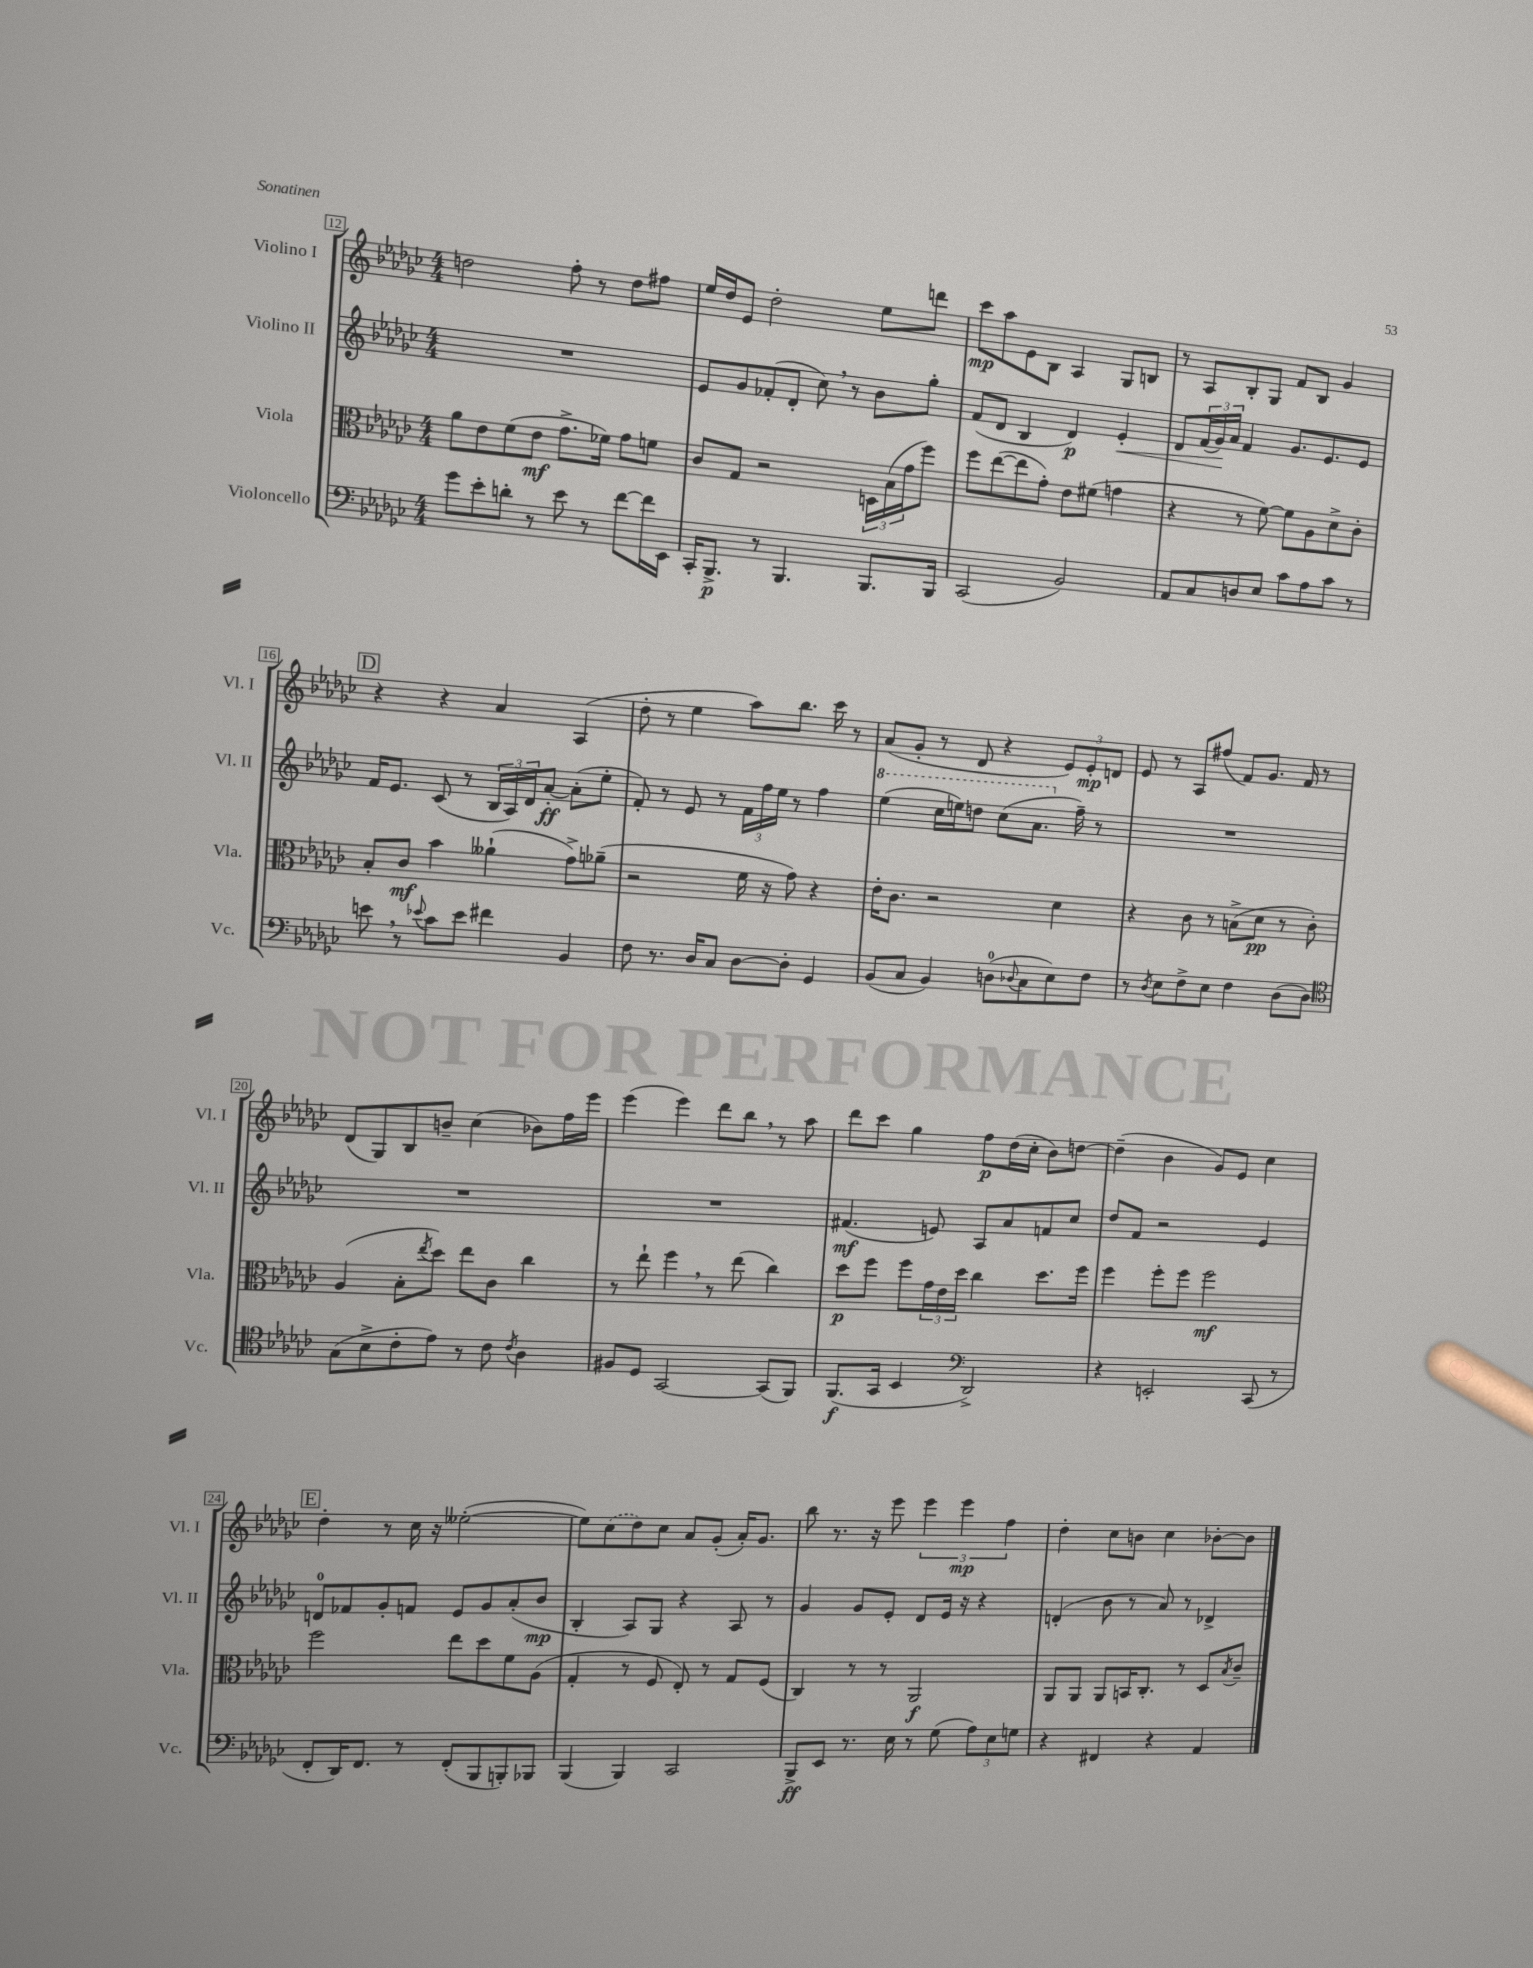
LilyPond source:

<<
\new StaffGroup <<
\new Staff = "s0" \with { instrumentName = "Violino I" shortInstrumentName = "Vl. I" } {
    \clef treble \key ges \major \numericTimeSignature \time 4/4
    d''2 f''8-. r8 d''8 fis''8 |
    ees''16 des''16 ees'8 des''2-. ees''8 d'''8 |
    ces'''8\mp aes''8 ees'8 bes8 aes4 ges8 b8 |
    r8 aes8 bes8-. ges8 f'8 bes8 ges'4 |
    \mark \markup { \box "D" } r4 r4 aes'4 aes4( |
    des''8-. r8 ees''4 aes''8) bes''8. ces'''16 r8 |
    aes'8( ges'8-. r8 des'8 r4 \tuplet 3/2 { ees'8) ees'8-.\mp d'8 } |
    ees'8 r8 aes8 fis''8( f'8) ges'8. f'16 r8 |
    des'8( ges8) bes8 b'8-- ces''4( bes'8) f''16 ees'''16 |
    ees'''4( ees'''4) des'''8 bes''8 \breathe r8 aes''8 |
    des'''8 ces'''8 ges''4 f''8\p des''16( ces''16-. bes'8) d''8~ |
    d''4--( bes'4 ges'8) ees'8 ces''4 |
    \mark \markup { \box "E" } des''4-. r8 ces''16 r16 eeses''2~-.( |
    eeses''8) \once \slurDashed ces''8( des''8) ces''8 aes'8 ges'8-.( aes'16-.) ges'8. |
    bes''8 r8. r16 ees'''8 \tuplet 3/2 { ees'''4 ees'''4\mp f''4 } |
    des''4-. ces''8 b'8 ces''4 bes'8~-. bes'8 \bar "|." |
}
\new Staff = "s1" \with { instrumentName = "Violino II" shortInstrumentName = "Vl. II" } {
    \clef treble \key ges \major \numericTimeSignature \time 4/4
    R1 |
    ees'8 ges'8 fes'8-.( des'8-. ces''8) \breathe r8 bes'8 ges''8-. |
    f'8( des'8 bes4 des'4\p) ees'4-.\< |
    des'8 \tuplet 3/2 { f'16( ges'16\!) aes'16 } f'4 ges'8. ees'8. ees'8 |
    \mark \markup { \box "D" } f'16 ees'8. ces'8( r8 \tuplet 3/2 { bes16 aes16) des'16 } aes'8~-.\ff aes'8-.( ees''8-. |
    f'8-.) r8 ees'8 r8 \tuplet 3/2 { f'16 f''16 ees''16 } r8 f''4 |
    \ottava #1 ees'''4( ces'''16 e'''16) d'''8 ces'''8( aes''8. \ottava #0 f''16--) r8 |
    R1 |
    R1 |
    R1 |
    fis'4.\mf( e'8) aes8 aes'8 f'8 ces''8 |
    des''8 f'8 r2 ees'4 |
    \mark \markup { \box "E" } d'8-0 fes'8 ges'8-. f'8 ees'8 ges'8 aes'8-.( bes'8\mp |
    bes4-. aes8) ges8 r4 aes8 r8 |
    ges'4 ges'8 ees'8-. des'8 ees'16 r16 r4 |
    d'4-.( bes'8 r8 aes'8) r8 des'4-> \bar "|." |
}
\new Staff = "s2" \with { instrumentName = "Viola" shortInstrumentName = "Vla." } {
    \clef alto \key ges \major \numericTimeSignature \time 4/4
    aes'8 ees'8 f'8( ees'8\mf ges'8.-> fes'16) ges'8 f'8 |
    ces'8 ges8 r2 \tuplet 3/2 { d16 bes16( ges'16 } f''8) |
    f''8 ees''8~( ees''8 ges'8-.) ees'8 fis'8( g'4 |
    r4 r8 f'8~) f'8 aes8 des'8-> ces'8-. |
    \mark \markup { \box "D" } bes8-. ces'8\mf bes'4 aeses'4-!( ges'8->) aes'8--( |
    r2 f'16 r16 ges'8) r4 |
    ees'16-. ces'8. r2 des'4 |
    r4 ces'8 r8 b8->( des'8\pp r8 ces'8-.) |
    aes4( bes8-. \acciaccatura { ees''8 } des''8) ees''8 ces'8 ces''4 |
    r8 ees''8-! f''4 \breathe r8 ees''8( ces''4) |
    des''8\p f''8 f''8 \tuplet 3/2 { ges'16 ees'16 des''16 } ces''4 des''8. f''16 |
    f''4 f''8-. f''8 f''2\mf |
    \mark \markup { \box "E" } f''2 ees''8 des''8 f'8 aes8( |
    ges4-. r8 f8 ees8-.) r8 ges8 f8( |
    ces4) r8 r8 aes,2\f |
    aes,8 aes,8 aes,8 b,16 ces8.-. r8 des8 \acciaccatura { bes8 } ces'8-- \bar "|." |
}
\new Staff = "s3" \with { instrumentName = "Violoncello" shortInstrumentName = "Vc." } {
    \clef bass \key ges \major \numericTimeSignature \time 4/4
    ges'8 ees'8-. d'8-. r8 ees'8 r8 f'8~ f'16 ees,16 |
    ces,16-. bes,,8.->\p r8 bes,,4. bes,,8. bes,,16 |
    ces,2( bes,2) |
    aes,8 ces8 d8 ees8 ces'8 aes8 ces'8 r8 |
    \mark \markup { \box "D" } e'8 \breathe r8 \appoggiatura { ees'8 } ces'8 ees'8 fis'4 bes,4 |
    f8 r8. des16 ces8 des8~ des8-. ges,4 |
    bes,8( ces8 bes,4) d8-0( \appoggiatura { des8 } ces8 ees8) f8 |
    r8 \acciaccatura { des8 } ees8 f8-> ees8 f4 des8( des8) |
    \clef tenor ges8( bes8-> ces'8-. ees'8) r8 ces'8 \acciaccatura { ces'8 } aes4 |
    fis8 des8 ges,2~ ges,8( f,8) |
    f,8.\f( ges,16 bes,4 \clef bass des,2->) |
    r4 e,2-. ces,8( r8 |
    \mark \markup { \box "E" } f,8-. des,16) f,8. r8 f,8-.( bes,,8 b,,8-.) bes,,8 |
    bes,,4( bes,,4) ces,2 |
    bes,,8->\ff ees,8 r8. ees16 r8 ges8( \tuplet 3/2 { aes8) ees8 g8 } |
    r4 fis,4 r4 aes,4 \bar "|." |
}
>>
>>
\layout { \context { \Score currentBarNumber = #12 \override BarNumber.stencil = #(make-stencil-boxer 0.1 0.3 ly:text-interface::print) } }
